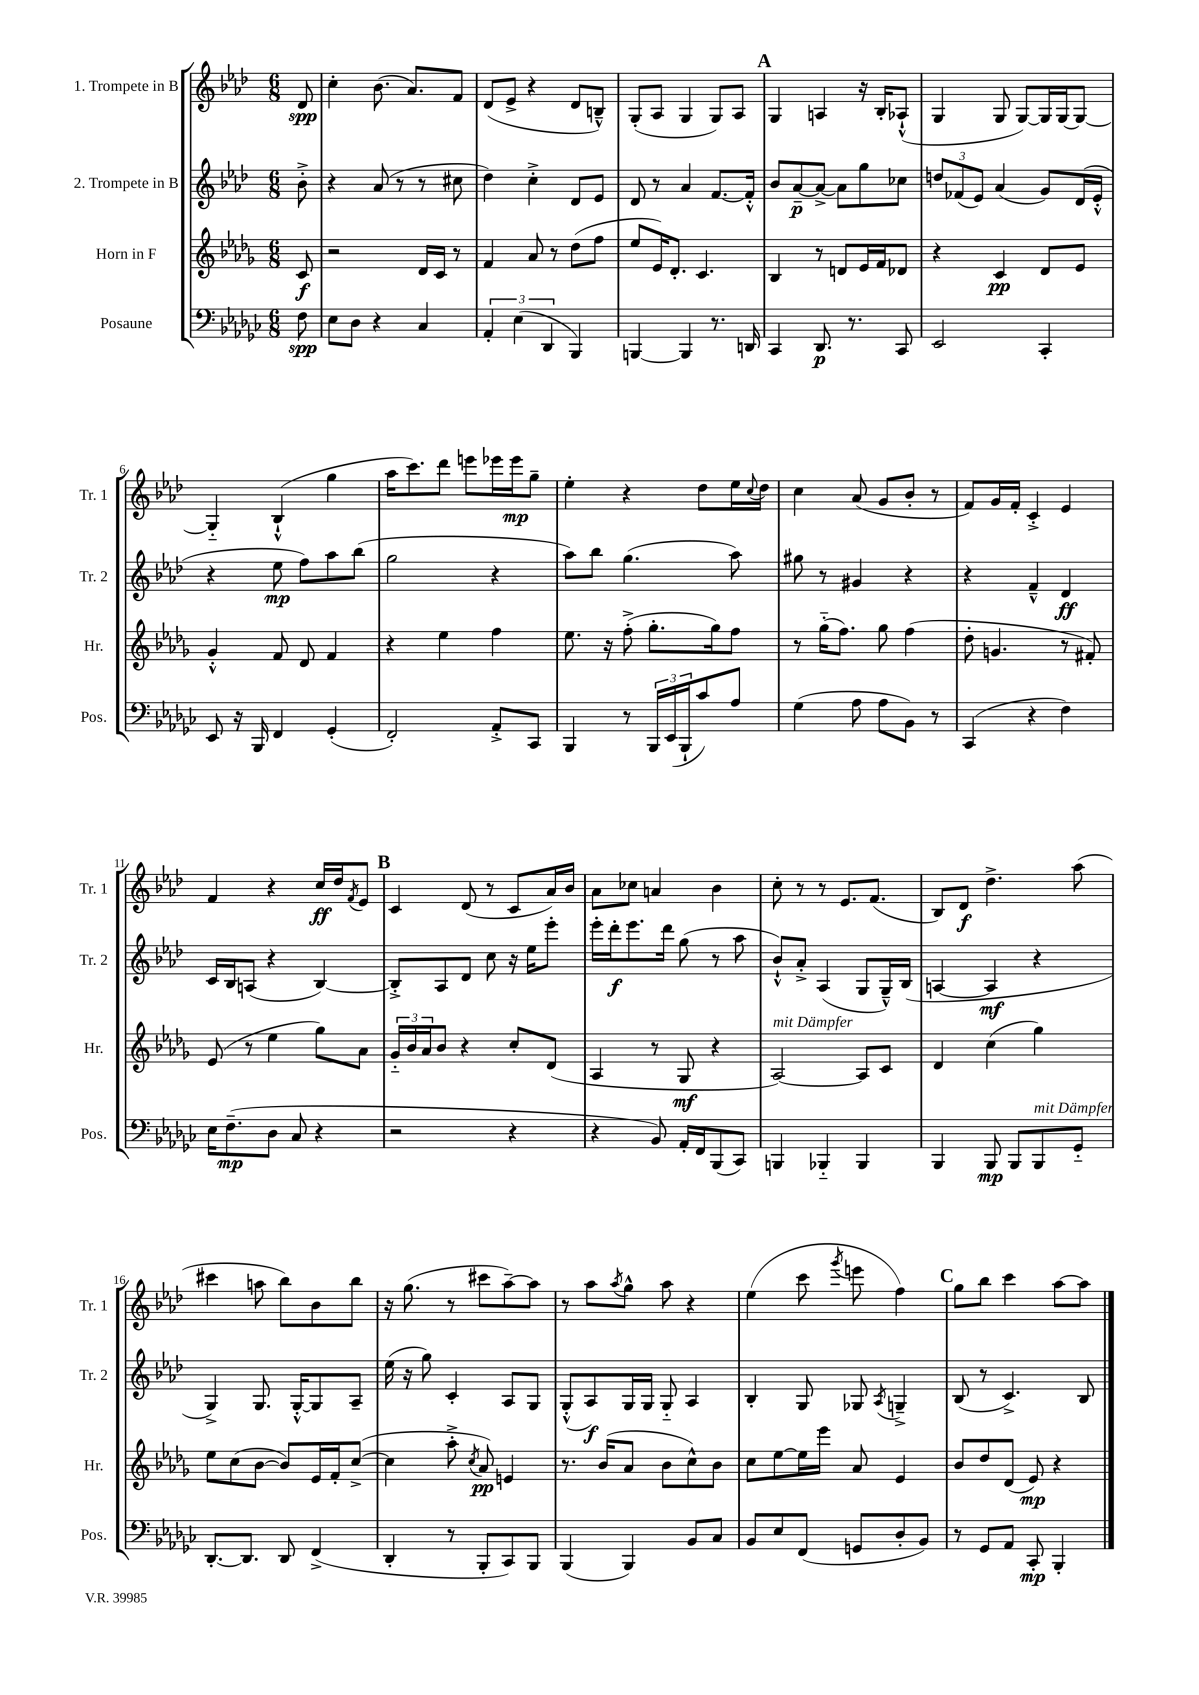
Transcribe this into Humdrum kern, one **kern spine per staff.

**kern	**kern	**kern	**kern
*staff4	*staff3	*staff2	*staff1
*clefF4	*clefG2	*clefG2	*clefG2
*k[b-e-a-d-g-c-]	*k[b-e-a-d-g-]	*k[b-e-a-d-]	*k[b-e-a-d-]
*M6/8	*M6/8	*M6/8	*M6/8
8F	8c	8b-'^	8d-
=	=	=	=
8E-	2r	4r	4cc'
8D-	.	.	.
4r	.	(8a-	(8.b-
.	.	8r	.
.	.	.	8.a-)
4C-	16d-	8r	.
.	16c	.	.
.	8r	8cc#	8f
=	=	=	=
6AA-'	4f	4dd-)	(8d-
.	.	.	8e-^
(6E-	.	.	.
.	8a-	4cc'^	4r
6DD-	.	.	.
.	8r	.	.
4BBB-)	(8dd-	8d-	8d-
.	8ff	8e-	8B~^^)
=	=	=	=
[4BBB	8ee-	8d-	(8G'
.	16e-)	8r	8A-
.	8.d-'	.	.
4BBB]	.	4a-	4G
.	4.c	.	.
8.r	.	[8.f	8G)
.	.	.	8A-
16DD	.	16f'^^]	.
=	=	=	=
4CC-	4B-	8b-	4G
.	.	[8a-~	.
8.DD-	8r	8a-^_	4A
.	8d	8a-]	.
8.r	.	.	.
.	16e-	8gg	16r
.	16f	.	16B-'
8CC-	8d-	8cc-	(8A-`^^
=	=	=	=
2EE-	4r	12dd	4G
.	.	(12f-	.
.	.	12e-)	.
.	4c	(4a-	8G
.	.	.	[8G)
4CC-'	8d-	8g)	16G]
.	.	.	[16G
.	8e-	(16d-	8G_
.	.	16e-'^^	.
=	=	=	=
8EE-	4g-'^^	4r	4G'~]
16r	.	.	.
16BBB-	.	.	.
4FF	8f	8ee-	(4B-`^^
.	8d-	8ff)	.
(4GG-'	4f	8aa-	4gg
.	.	(8bb-	.
=	=	=	=
2FF')	4r	2gg	16aa-
.	.	.	8.ccc)
.	4ee-	.	8ddd-
.	.	.	8eee
8AA-'^	4ff	4r	16eee-
.	.	.	16eee-
8CC-	.	.	8gg~
=	=	=	=
4BBB-	8.ee-	8aa-)	4ee-'
.	.	8bb-	.
.	16r	.	.
8r	(8ff'^	(4.gg	4r
24BBB-	8.gg-'	.	.
(24EE-	.	.	.
24BBB-`	.	.	.
8c-)	.	.	8dd-
.	16gg-)	.	.
8A-	8ff	8aa-)	16ee-
.	.	.	8qqcc
.	.	.	16dd-
=	=	=	=
(4G-	8r	8gg#	4cc
.	(16gg-'~	8r	.
.	8.ff)	.	.
8A-	.	4g#	(8a-
8A-	8gg-	.	8g
8BB-)	(4ff	4r	8b-'
8r	.	.	8r
=	=	=	=
(4CC-	8dd-'	4r	8f)
.	4.g	.	16g
.	.	.	16f'
4r	.	4f~^^	4c'^
4F)	8r	4d-	4e-
.	8f#')	.	.
=	=	=	=
16E-	(8e-	16c	4f
(8.F~	.	16B-	.
.	8r	(8A	.
8D-	4ee-	4r	4r
8C-	.	.	.
4r	8gg-)	[4B-)	16cc
.	.	.	16dd-
.	.	.	8qf
.	8a-	.	8e-
=	=	=	=
2r	24g-'~	8B-'^]	4c
.	24b-	.	.
.	24a-	.	.
.	8b-	8A-	.
.	4r	8d-	(8d-
.	.	8cc	8r
4r	8cc'	16r	8c
.	.	16ee-	.
.	(8d-	8eee-'	16a-)
.	.	.	16b-
=	=	=	=
4r	4A-	16eee-'	8a-
.	.	16ddd-'	.
.	.	8.eee-	8cc-
8BB-)	8r	.	4a
.	.	16ddd-	.
16AA-'	8G-	(8gg	.
16FF	.	.	.
(8BBB-	4r	8r	4b-
8CC-)	.	8aa-	.
=	=	=	=
4BBB	[2A-)	8b-`^^)	8cc'
.	.	8a-'^	8r
4BBB-'~	.	(4A-	8r
.	.	.	8.e-
4BBB-	8A-]	8G	.
.	.	.	(8.f
.	8c	16G~^^)	.
.	.	(16B-	.
=	=	=	=
4BBB-	4d-	[4A	8B-)
.	.	.	8d-
8BBB-	(4cc	4A]	4.dd-^
8BBB-	.	.	.
8BBB-	4gg-)	4r	.
8GG-'~	.	.	(8aa-
=	=	=	=
[8.DD-'	8ee-	4G^)	4ccc#
.	(8cc	.	.
8.DD-]	.	.	.
.	[8b-	8.G	8aa
8DD-	8b-])	.	8bb-)
.	.	[16G'^^	.
(4FF^	16e-	8G]	8b-
.	16f'	.	.
.	([8cc^	8A-~	8bb-
=	=	=	=
4DD-'	4cc]	(16ee-	16r
.	.	16r	(8.gg
.	.	8gg)	.
8r	8aa-'^	4c'	8r
.	8qcc	.	.
8BBB-'	8a-)	.	8ccc#
8CC-)	4e	8A-	[8aa-~)
8BBB-	.	8G	8aa-]
=	=	=	=
(4BBB-	8.r	(8G'^^	8r
.	.	8A-)	8aa-
.	(16b-	.	.
.	.	.	8qaa-
4BBB-)	8a-	16G	8gg^^
.	.	16G	.
.	8b-	8G'~	8aa-
8BB-	8cc^^)	4A-	4r
8C-	8b-	.	.
=	=	=	=
8BB-	8cc	4B-'	(4ee-
8E-	[8ee-	.	.
(8FF	16ee-]	8G	8ccc
.	16eee-	.	.
.	.	.	8qggg
8GG	8a-	8G-	8eee
.	.	8qA-	.
8D-'	4e-	4G~^	4ff)
8BB-)	.	.	.
=	=	=	=
8r	8b-	(8B-	8gg
8GG-	8dd-	8r	8bb-
8AA-	(8d-	4.c^)	4ccc
8CC-'	8e-)	.	.
4BBB-'	4r	.	[8aa-
.	.	8B-	8aa-]
==	==	==	==
*-	*-	*-	*-
